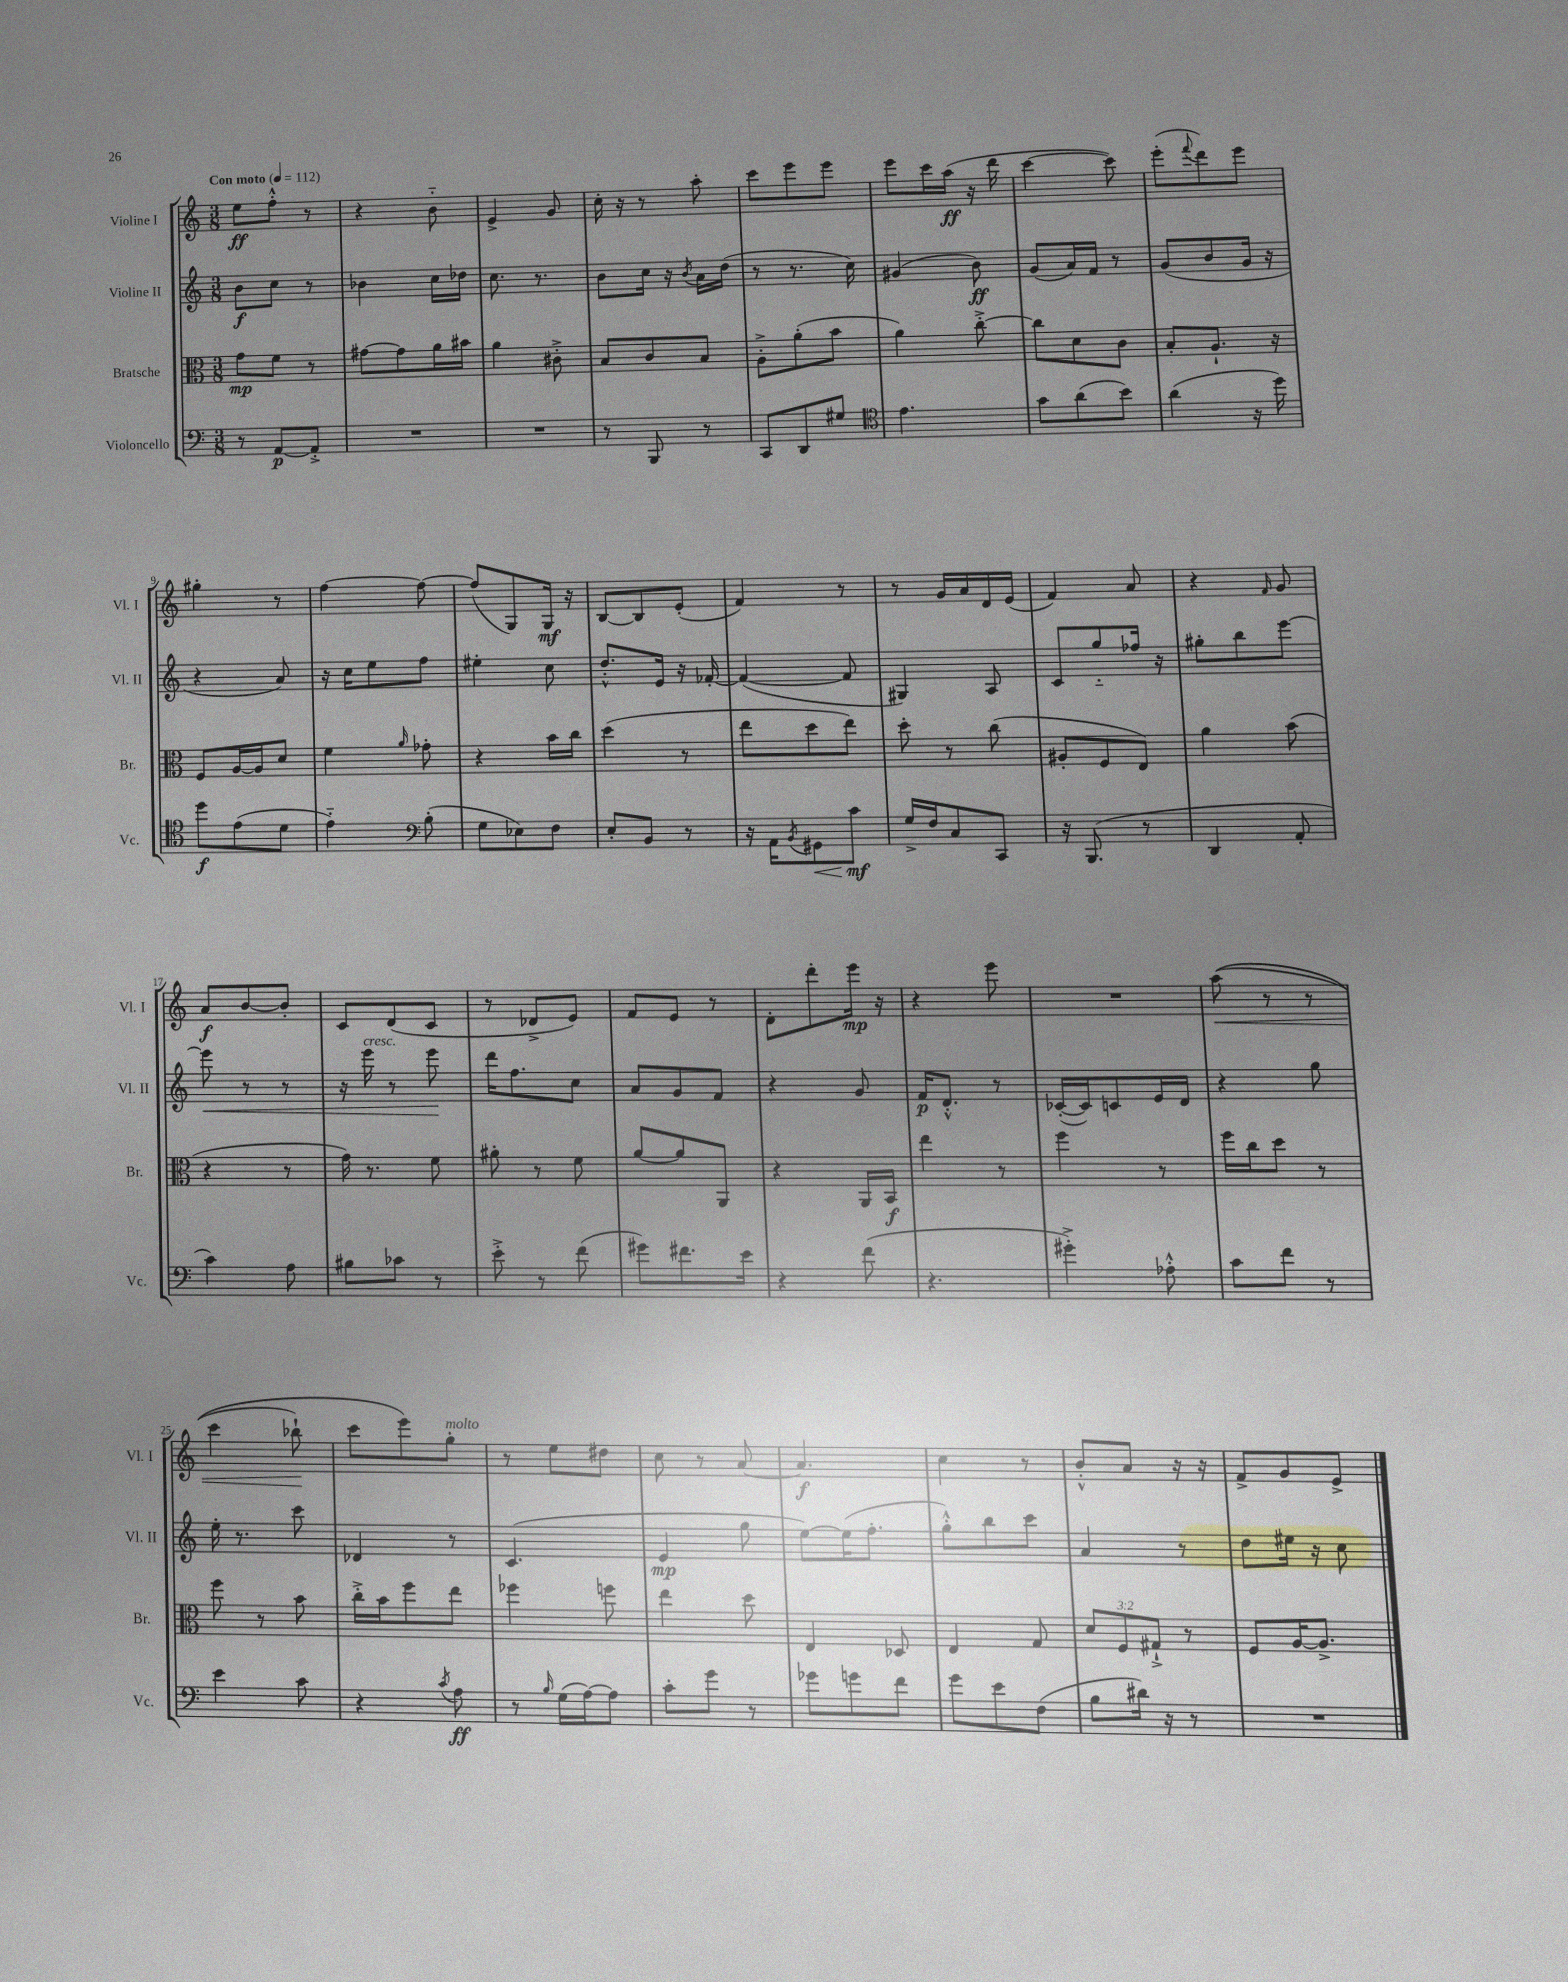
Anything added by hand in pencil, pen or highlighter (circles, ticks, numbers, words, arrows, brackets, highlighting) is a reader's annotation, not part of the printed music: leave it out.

**kern	**dynam	**kern	**dynam	**kern	**dynam	**kern	**dynam
*part4	*part4	*part3	*part3	*part2	*part2	*part1	*part1
*staff4	*staff4	*staff3	*staff3	*staff2	*staff2	*staff1	*staff1
*I"Violoncello	*	*I"Bratsche	*	*I"Violine II	*	*I"Violine I	*
*I'Vc.	*	*I'Br.	*	*I'Vl. II	*	*I'Vl. I	*
*clefF4	*	*clefC3	*	*clefG2	*	*clefG2	*
*k[]	*	*k[]	*	*k[]	*	*k[]	*
*M3/8	*	*M3/8	*	*M3/8	*	*M3/8	*
*MM112	*	*MM112	*	*MM112	*	*MM112	*
=1	=1	=1	=1	=1	=1	=1	=1
!	!	!	!	!	!	!LO:TX:a:B:t=Con moto	!
8r	.	8g\L	mp	8b\L	f	8ee\L	ff
[8AA/L	p	8f\J	.	8cc\J	.	8ff'^^\J	.
8AA'^/J]	.	8r	.	8r	.	8r	.
=2	=2	=2	=2	=2	=2	=2	=2
4.r	.	[8g#X\L	.	4b-X\	.	4r	.
.	.	8g#\]	.	.	.	.	.
.	.	16a\L	.	16cc\LL	.	8b\	.
.	.	16b#X\JJ	.	16dd-X\JJ	.	.	.
=3	=3	=3	=3	=3	=3	=3	=3
4.r	.	4a\	.	8.cc\	.	4e^/	.
.	.	.	.	8.r	.	.	.
.	.	8c#X'^\	.	.	.	8g/	.
=4	=4	=4	=4	=4	=4	=4	=4
8r	.	8B/L	.	8b\L	.	16cc'\	.
.	.	.	.	.	.	16r	.
8BBB/	.	8c/	.	16cc\Jk	.	8r	.
.	.	.	.	16r	.	.	.
.	.	.	.	8qb/	.	.	.
8r	.	8B/J	.	16a\LL	.	8aa'\	.
.	.	.	.	(16dd\JJ	.	.	.
=5	=5	=5	=5	=5	=5	=5	=5
8CC/L	.	8A'^\L	.	8r	.	8ccc\L	.
8DD/	.	(8a'\	.	8.r	.	8eee\	.
8G#X/J	.	8b\J	.	.	.	8eee\J	.
.	.	.	.	16cc\)	.	.	.
=6	=6	=6	=6	=6	=6	=6	=6
*clefC4	*	*	*	*	*	*	*
4.e\	.	4a\)	.	(4g#X/	.	8eee\L	.
.	.	.	.	.	.	16ccc\L	.
.	.	.	.	.	.	(16aa\JJ	ff
.	.	[8cc'^\	.	8b\)	ff	16r	.
.	.	.	.	.	.	16ddd\	.
=7	=7	=7	=7	=7	=7	=7	=7
8g\L	.	8cc\L]	.	(8g/L	.	[4ccc\	.
(8a\	.	8d\	.	16a/L)	.	.	.
.	.	.	.	16f/JJ	.	.	.
8b\J)	.	8c\J	.	8r	.	8ccc\])	.
=8	=8	=8	=8	=8	=8	=8	=8
(4a\	.	8B'/L	.	(8g/L	.	(8eee'\L	.
.	.	.	.	.	.	8qqfff/	.
.	.	8.A`/J	.	8b/	.	8ddd\)	.
16r	.	.	.	16g/Jk	.	8eee\J	.
16dd\)	.	16r	.	16r	.	.	.
!!LO:LB:g=z
=9	=9	=9	=9	=9	=9	=9	=9
8dd\L	f	8F/L	.	4r	.	4gg#X'\	.
(8e\	.	[16A/L	.	.	.	.	.
.	.	16A/J]	.	.	.	.	.
8d\J	.	8d/J	.	8a/)	.	8r	.
=10	=10	=10	=10	=10	=10	=10	=10
4e\)	.	4f\	.	16r	.	[4ff\	.
.	.	.	.	16cc\KL	.	.	.
.	.	.	.	8ee\	.	.	.
*clefF4	*	*	*	*	*	*	*
.	.	16qqa/	.	.	.	.	.
(8B'\	.	8g-X'\	.	8ff\J	.	8ff\_	.
=11	=11	=11	=11	=11	=11	=11	=11
8G\L	.	4r	.	4ee#X'\	.	(8ff/L]	.
8E-X\)	.	.	.	.	.	8G/)	.
8F\J	.	16b\LL	.	8cc\	.	16G/Jk	mf
.	.	16cc\JJ	.	.	.	16r	.
=12	=12	=12	=12	=12	=12	=12	=12
8E'/L	.	(4dd\	.	8.dd'^^/L	.	[8B/L	.
8BB/J	.	.	.	.	.	8B/]	.
.	.	.	.	16e/Jk	.	.	.
8r	.	8r	.	16r	.	(8e'/J	.
.	.	.	.	[16f-X'/	.	.	.
=13	=13	=13	=13	=13	=13	=13	=13
16r	.	8ee\L	.	(4f-/_	.	4f/)	.
16AA\KL	.	.	.	.	.	.	.
8qBB/	.	.	.	.	.	.	.
!	!LO:HP:b	!	!	!	!	!	!
8GG#X\	<	8dd\	.	.	.	.	.
8c\J	mf	8ee\J)	.	8f-/]	.	8r	.
.	[	.	.	.	.	.	.
=14	=14	=14	=14	=14	=14	=14	=14
16G^/LL	.	8dd'\	.	4G#X/)	.	8r	.
16F/J	.	.	.	.	.	.	.
8C/	.	8r	.	.	.	16g/LL	.
.	.	.	.	.	.	16a/	.
8CC/J	.	(8cc\	.	8A/	.	16d/	.
.	.	.	.	.	.	(16e/JJ	.
=15	=15	=15	=15	=15	=15	=15	=15
16r	.	8A#X'/L	.	8c/L	.	4f/)	.
(8.BBB/	.	.	.	.	.	.	.
.	.	8F/	.	8gg/	.	.	.
8r	.	8E/J)	.	16ff-X/Jk	.	8a/	.
.	.	.	.	16r	.	.	.
=16	=16	=16	=16	=16	=16	=16	=16
4DD/	.	4a\	.	8gg#X'\L	.	4r	.
.	.	.	.	8bb\	.	.	.
.	.	.	.	.	.	16qqf/	.
8AA'/	.	(8b\	.	[8eee\J	.	8g/	.
!!LO:LB:g=z
=17	=17	=17	=17	=17	=17	=17	=17
!	!	!	!	!	!LO:HP:b	!	!
4c\)	.	4r	.	8eee\]	<	8a/L	f
.	.	.	.	8r	.	[8b/	.
8A\	.	8r	.	8r	.	8b'/J]	.
=18	=18	=18	=18	=18	=18	=18	=18
8B#X\L	.	16g\)	.	16r	.	8c/L	.
!	!	!	!	!LO:TX:a:i:t=cresc.	!	!	!
.	.	8.r	.	16eee\	.	.	.
8c-X\J	.	.	.	8r	.	(8d/	.
8r	.	8f\	.	8eee\	.	8c/J	.
.	.	.	.	.	[	.	.
=19	=19	=19	=19	=19	=19	=19	=19
8e'^\	.	8a#X'\	.	16ddd\KL	.	8r	.
.	.	.	.	8.ff\	.	.	.
8r	.	8r	.	.	.	8d-X^/L	.
(8f\	.	8f\	.	8cc\J	.	8e/J)	.
=20	=20	=20	=20	=20	=20	=20	=20
8g#X\L)	.	[8a/L	.	8a/L	.	8f/L	.
8.f#X\	.	8a/]	.	8g/	.	8e/J	.
.	.	8AA/J	.	8f/J	.	8r	.
16e\Jk	.	.	.	.	.	.	.
=21	=21	=21	=21	=21	=21	=21	=21
4r	.	4r	.	4r	.	8d'\L	.
.	.	.	.	.	.	8ddd'\	.
(8f\	.	16AA/LL	.	8g/	.	16eee\Jk	mp
.	.	16BB/JJ	f	.	.	16r	.
=22	=22	=22	=22	=22	=22	=22	=22
4.r	.	4ee\	.	16f/KL	p	4r	.
.	.	.	.	8.d'^^/J	.	.	.
.	.	8r	.	8r	.	8eee\	.
=23	=23	=23	=23	=23	=23	=23	=23
4g#X'^\)	.	4ff\	.	([16c-X'/LL	.	4.r	.
.	.	.	.	16c-/J])	.	.	.
.	.	.	.	8cn/	.	.	.
8A-X'^^\	.	8r	.	16e/L	.	.	.
.	.	.	.	16d/JJ	.	.	.
=24	=24	=24	=24	=24	=24	=24	=24
!	!	!	!	!	!	!	!LO:HP:b
8c\L	.	16ff\LL	.	4r	.	((8aa\	<
.	.	16cc\J	.	.	.	.	.
8f\J	.	8dd\J	.	.	.	8r	.
8r	.	8r	.	8gg\	.	8r	.
!!LO:LB:g=z
=25	=25	=25	=25	=25	=25	=25	=25
4e\	.	8ff\	.	16ee'\	.	4ccc\	.
.	.	.	.	8.r	.	.	.
.	.	8r	.	.	.	.	.
8c\	.	8b\	.	8ccc\	.	8bb-X`\)	.
.	.	.	.	.	.	.	[
=26	=26	=26	=26	=26	=26	=26	=26
4r	.	16cc'^\LL	.	4d-X/	.	8ccc\L	.
.	.	16b\J	.	.	.	.	.
.	.	8ff\	.	.	.	8eee\)	.
8qc/	.	.	.	.	.	.	.
!	!	!	!	!	!	!LO:TX:a:i:t=molto	!
8A\	ff	8ee\J	.	8r	.	8gg'\J	.
=27	=27	=27	=27	=27	=27	=27	=27
8r	.	4ff-X\	.	(4.c/	.	8r	.
16qqB/	.	.	.	.	.	.	.
(16G\LL	.	.	.	.	.	8ee\L	.
[16A\J)	.	.	.	.	.	.	.
8A\J]	.	8ffn\	.	.	.	8dd#X\J	.
=28	=28	=28	=28	=28	=28	=28	=28
8c'\L	.	4ee\	.	4e/	mp	8cc\	.
8g\J	.	.	.	.	.	8r	.
8r	.	8dd\	.	8gg\	.	[8a/	.
=29	=29	=29	=29	=29	=29	=29	=29
8g-X\L	.	4E/	.	[8ee\L)	.	4.a/]	f
8gn\	.	.	.	(16ee\K]	.	.	.
.	.	.	.	8.ff'\J	.	.	.
8f\J	.	8D-X/	.	.	.	.	.
=30	=30	=30	=30	=30	=30	=30	=30
8g\L	.	4E/	.	8gg'^^\L)	.	4cc\	.
8e\	.	.	.	8bb\	.	.	.
(8F\J	.	8G/	.	8ccc\J	.	8r	.
=31	=31	=31	=31	=31	=31	=31	=31
8B\L	.	12d/L	.	4a/	.	8b'^^/L	.
.	.	12F/	.	.	.	.	.
16d#X\Jk)	.	.	.	.	.	8a/J	.
.	.	12G#X`^/J	.	.	.	.	.
16r	.	.	.	.	.	.	.
8r	.	8r	.	8r	.	16r	.
.	.	.	.	.	.	16r	.
=32	=32	=32	=32	=32	=32	=32	=32
4.r	.	8F/L	.	8dd\L	.	8f^/L	.
.	.	[16A/K	.	16ee#X\Jk	.	8g/	.
.	.	8.A^/J]	.	16r	.	.	.
.	.	.	.	8cc\	.	8e^/J	.
==	==	==	==	==	==	==	==
*-	*-	*-	*-	*-	*-	*-	*-
